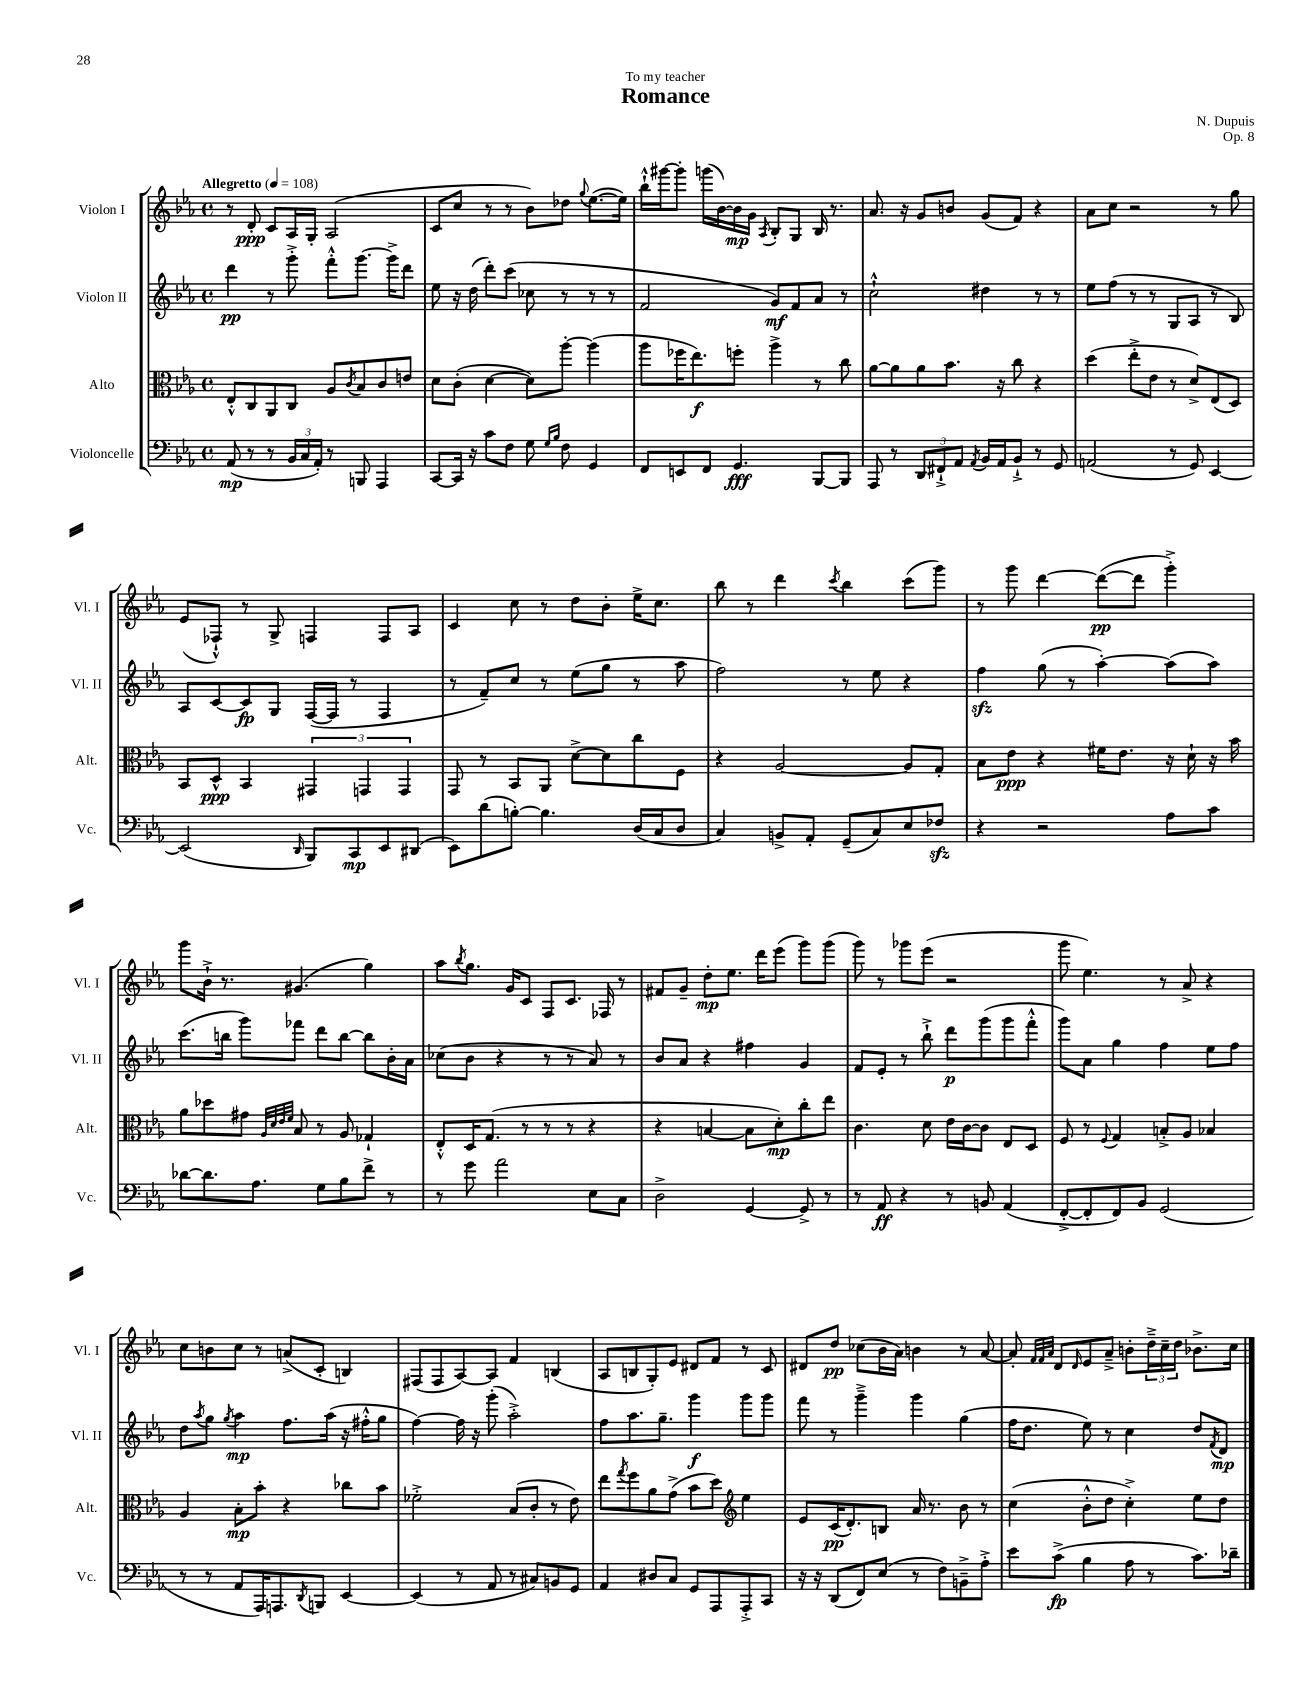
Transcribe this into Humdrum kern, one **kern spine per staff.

**kern	**kern	**kern	**kern
*staff4	*staff3	*staff2	*staff1
*clefF4	*clefC3	*clefG2	*clefG2
*k[b-e-a-]	*k[b-e-a-]	*k[b-e-a-]	*k[b-e-a-]
*M4/4	*M4/4	*M4/4	*M4/4
*met(c)	*met(c)	*met(c)	*met(c)
*MM108	*MM108	*MM108	*MM108
(8AA-/	8E-'^^/L	4ddd\	8r
8r	8C/	.	8d'/
8r	8AA-/	8r	8c/L
24BB-/LL	8C/J	8ggg'^\	16A-/L
24C/	.	.	.
.	.	.	16G'/JJ
24AA-'/JJ)	.	.	.
8r	8A-/L	8fff'^^\L	(2A-/
.	8qc/	.	.
8BBB/	8B-/	[8.ggg\J	.
4AAA-/	8c/	.	.
.	.	16ggg^\]LK	.
.	8e/J	8ddd\J	.
=	=	=	=
[8CC/L	8d\L	8ee-\	8c/L
16CC/]Jk	(8c'\J	16r	8cc/J
16r	.	(16dd\	.
8c\L	[4d\	8ddd'\L)	8r
8F\J	.	(8ccc\J	8r
8G\	8d\]L)	8cc-\	8b-\L)
16qqG/LL	.	.	.
16qqB-/JJ	.	.	.
8F\	[8aa-'\J	8r	8dd-\J
.	.	.	8qqgg/
4GG/	(4aa-\]	8r	([8.ee-\L
.	.	8r	.
.	.	.	16ee-\]Jk)
=	=	=	=
8FF/L	8aa-\L	2f/	16bb-`^^\LL
.	.	.	[16ggg#\J
8EE/	16ff-\K	.	8ggg#'\]J
.	8.ee-\)	.	.
8FF/J	.	.	(16ggg\LL
.	.	.	[16b-\)
4.GG/	8ff'\J	.	16b-\]
.	.	.	16g\JJ
.	.	.	8qA-/
.	4aa-^\	8g/L)	8B-'/L
.	.	8f/	8G/J
[8BBB-/L	8r	8a-/J	16B-/
.	.	.	8.r
8BBB-/]J	8cc\	8r	.
=	=	=	=
8AAA-/	[8a-\L	2cc`^^\	8.a-/
8r	8a-\]	.	.
.	.	.	16r
12DD/L	8a-\	.	8g/L
12FF#`^/	.	.	.
.	8.b-\J	.	8b/J
12AA-/J	.	.	.
8qAA-/	.	.	.
16BB-/LL	.	4dd#\	(8g/L
16AA-/J	16r	.	.
8BB-`^/J	8cc\	.	8f/J)
8r	4r	8r	4r
8GG/	.	8r	.
=	=	=	=
(2AA/	(4dd\	8ee-\L	8a-\L
.	.	(8ff\J	8cc\J
.	8ee-'^\L	8r	2r
.	8e-\J	8r	.
8r	8r	8G/L	.
8GG/)	8d^/L)	8A-/J	.
[4EE-/	(8E-/	8r	8r
.	8D/J)	8B-/)	8gg\
=	=	=	=
(2EE-/]	8BB-/L	8A-/L	(8e-/L
.	8D^^/J	[8c/	8F-`^^/J)
.	4BB-/	8c/]	8r
.	.	8G/J	8G^/
16qqDD/	.	.	.
8BBB-/L)	6GG#/	([16F/LL	4F/
.	.	16F/]JJ	.
8CC/	.	8r	.
.	6GG/	.	.
8EE-/	.	4F/	8F/L
.	6GG/	.	.
(8DD#/J	.	.	8A-/J
=	=	=	=
8EE-\L)	8GG/	8r	4c/
(8d\	8r	8f~/L)	.
[8B'\J)	8BB-/L	8cc/J	8cc\
4.B\]	8AA-/J	8r	8r
.	[8d^\L	(8ee-\L	8dd\L
.	8d\]	8gg\J	8b-'\J
(16D/LL	8cc\	8r	16ee-^\LK
16C/J	.	.	8.cc\J
8D/J	8F\J	8aa-\	.
=	=	=	=
4C/)	4r	2ff\)	8bb-\
.	.	.	8r
8BB^/L	[2A-/	.	4ddd\
8AA-'/J	.	.	.
.	.	.	8qccc/
(8GG~/L	.	8r	4bb-\
8C/)	.	8ee-\	.
8E-/	8A-/]L	4r	(8ccc\L
8F-/J	8G'/J	.	8ggg\J)
=	=	=	=
4r	8B-\L	4ff\	8r
.	8e-\J	.	8ggg\
2r	4r	(8gg\	[4ddd\
.	.	8r	.
.	16f#\LK	[4aa-'\)	(8ddd\_L
.	8.e-\J	.	.
.	.	.	8ddd\]J
8A-\L	16r	(8aa-\]L	4ggg'^\)
.	16d`\	.	.
8c\J	16r	8aa-\J)	.
.	16b-\	.	.
=	=	=	=
[8d-\L	8a-\L	(8.ccc\L	8ggg\L
8.d-\]	8dd-\	.	16b-`^\Jk
.	.	16bb\Jk	8.r
.	8g#\J	8ggg\L)	.
8.A-\J	.	.	.
.	32qqA-/LLL	.	.
.	32qqd/	.	.
.	32qqe-/	.	.
.	32qqf/JJJ	.	.
.	8B-/	8fff-\J	(4.g#/
8G\L	8r	8ddd\L	.
8B-\	8A-/	[8bb\J	.
8f^\J	4G-`/	8bb\]L	4gg\)
8r	.	16b-'\L	.
.	.	16a-\JJ	.
=	=	=	=
8r	8E-'^^/L	(8cc-\L	8aa-\L
.	.	.	8qbb-/
8g\	16D/K	8b-\J	8.gg\J
.	(8.G/J	.	.
2a-\	.	4r	.
.	.	.	16g/LK
.	8r	.	8c/J
.	8r	8r	8F/L
.	8r	8r	8.c/J
8E-\L	4r	8a-/)	.
.	.	.	16F-/
8C\J	.	8r	8r
=	=	=	=
2D^\	4r	8b-/L	8f#/L
.	.	8a-/J	8g~/J
.	[4B/	4r	8dd'\L
.	.	.	8.ee-\J
[4GG/	8B\]L	4ff#\	.
.	.	.	16ddd\LK
.	8d'\)	.	(8eee-\J
8GG^/]	8cc'\	4g/	8ggg\L)
8r	8ee-\J	.	(8ggg\J
=	=	=	=
8r	4.c\	8f/L	8ggg\)
8AA-/	.	8e-'/J	8r
4r	.	8r	8ggg-\L
.	8d\	8bb-`^\	(8eee-\J
8r	16e-\LL	8ddd\L	2r
.	[16c\J	.	.
8BB/	8c\]J	(8ggg\	.
(4AA-/	8E-/L	8ggg\	.
.	8D/J	8fff'^^\J	.
=	=	=	=
[8FF'^/L	8F/	8ggg\L)	8ggg\
8FF'/]	8r	8a-\J	4.ee-\)
.	8qqF/	.	.
8FF/)	4G/	4gg\	.
8BB-/J	.	.	.
(2GG/	8B'^/L	4ff\	8r
.	8A-/J	.	8a-^/
.	4B-/	8ee-\L	4r
.	.	8ff\J	.
=	=	=	=
8r	4A-/	8dd\L	8cc\L
.	.	8qaa-/	.
8r	.	8gg\J	8b\
.	.	8qgg/	.
8AA-/L	8B-'\L	4aa-\	8cc\J
16AAA-/K)	8b-'\J	.	8r
8.AAA/	.	.	.
.	4r	8.ff\L	(8a^/L
8qDD/	.	.	.
8BBB/J	.	.	8c'/J
.	.	(16aa-\Jk	.
[4EE-/	8cc-\L	16r	4B/)
.	.	16ff#'^^\LK	.
.	8b-\J	8gg\J	.
=	=	=	=
(4EE-/]	2f-'^\	[4ff\)	(8F#/L
.	.	.	8F#/
8r	.	16ff\]	[8A-/)
.	.	16r	.
8AA-/	.	(8ggg'\	8A-/]J
8r	(8B-/L	2aa-'^\)	4f/
8C#/L)	8c'/J	.	.
8BB/	8r	.	(4B/
8GG/J	8e-\)	.	.
=	=	=	=
4AA-/	8ee-\L	8ff\L	8A-/L
.	8qgg/	.	.
.	8ff\	8.aa-\	8B/
8D#/L	8a-\	.	8G'/)
.	.	8.gg~\J	.
8C/J	(8g^\J	.	8e-/J
8GG/L	8b-\L	4ggg\	8d#/L
8AAA-/	8dd\J)	.	8f/J
*	*clefG2	*	*
8AAA-'^/	4ee-\	8ggg\L	8r
8CC/J	.	8ggg\J	8c/
=	=	=	=
16r	8e-/L	8fff\	8d#/L
16r	.	.	.
(8DD/L	(16c/K	8r	8dd/J
.	8.d'/)	.	.
8FF/)	.	4ggg~^\	(8cc-\L
(8E-/J	8B/J	.	16b-\L
.	.	.	16a-\JJ)
8r	16a-/	4ggg\	4b\
.	8.r	.	.
8F\L)	.	.	.
8BB~^\	8b-\	(4gg\	8r
8A-'^\J	8r	.	[8a-/
=	=	=	=
8e-\L	(4cc\	16ff\LK	8a-'/]
.	.	8.dd\J	.
.	.	.	32qqf/LLL
.	.	.	32qqf/
.	.	.	32qqa-/JJJ
(8c^\J	.	.	8d/L
.	.	.	16qqd/
4B-\	8b-'^^\L	8ee-\)	8e-/
.	8dd\J	8r	8a-~^/J
8A-\	4cc'^\)	4cc\	8b'\L
8r	.	.	24dd~^\L
.	.	.	24cc~\
.	.	.	24dd\JJ
8.c\L)	8ee-\L	8dd/L	8.b-^\L
.	.	8qf/	.
.	8dd\J	8d/J	.
16d-~\Jk	.	.	16cc\Jk
==	==	==	==
*-	*-	*-	*-
